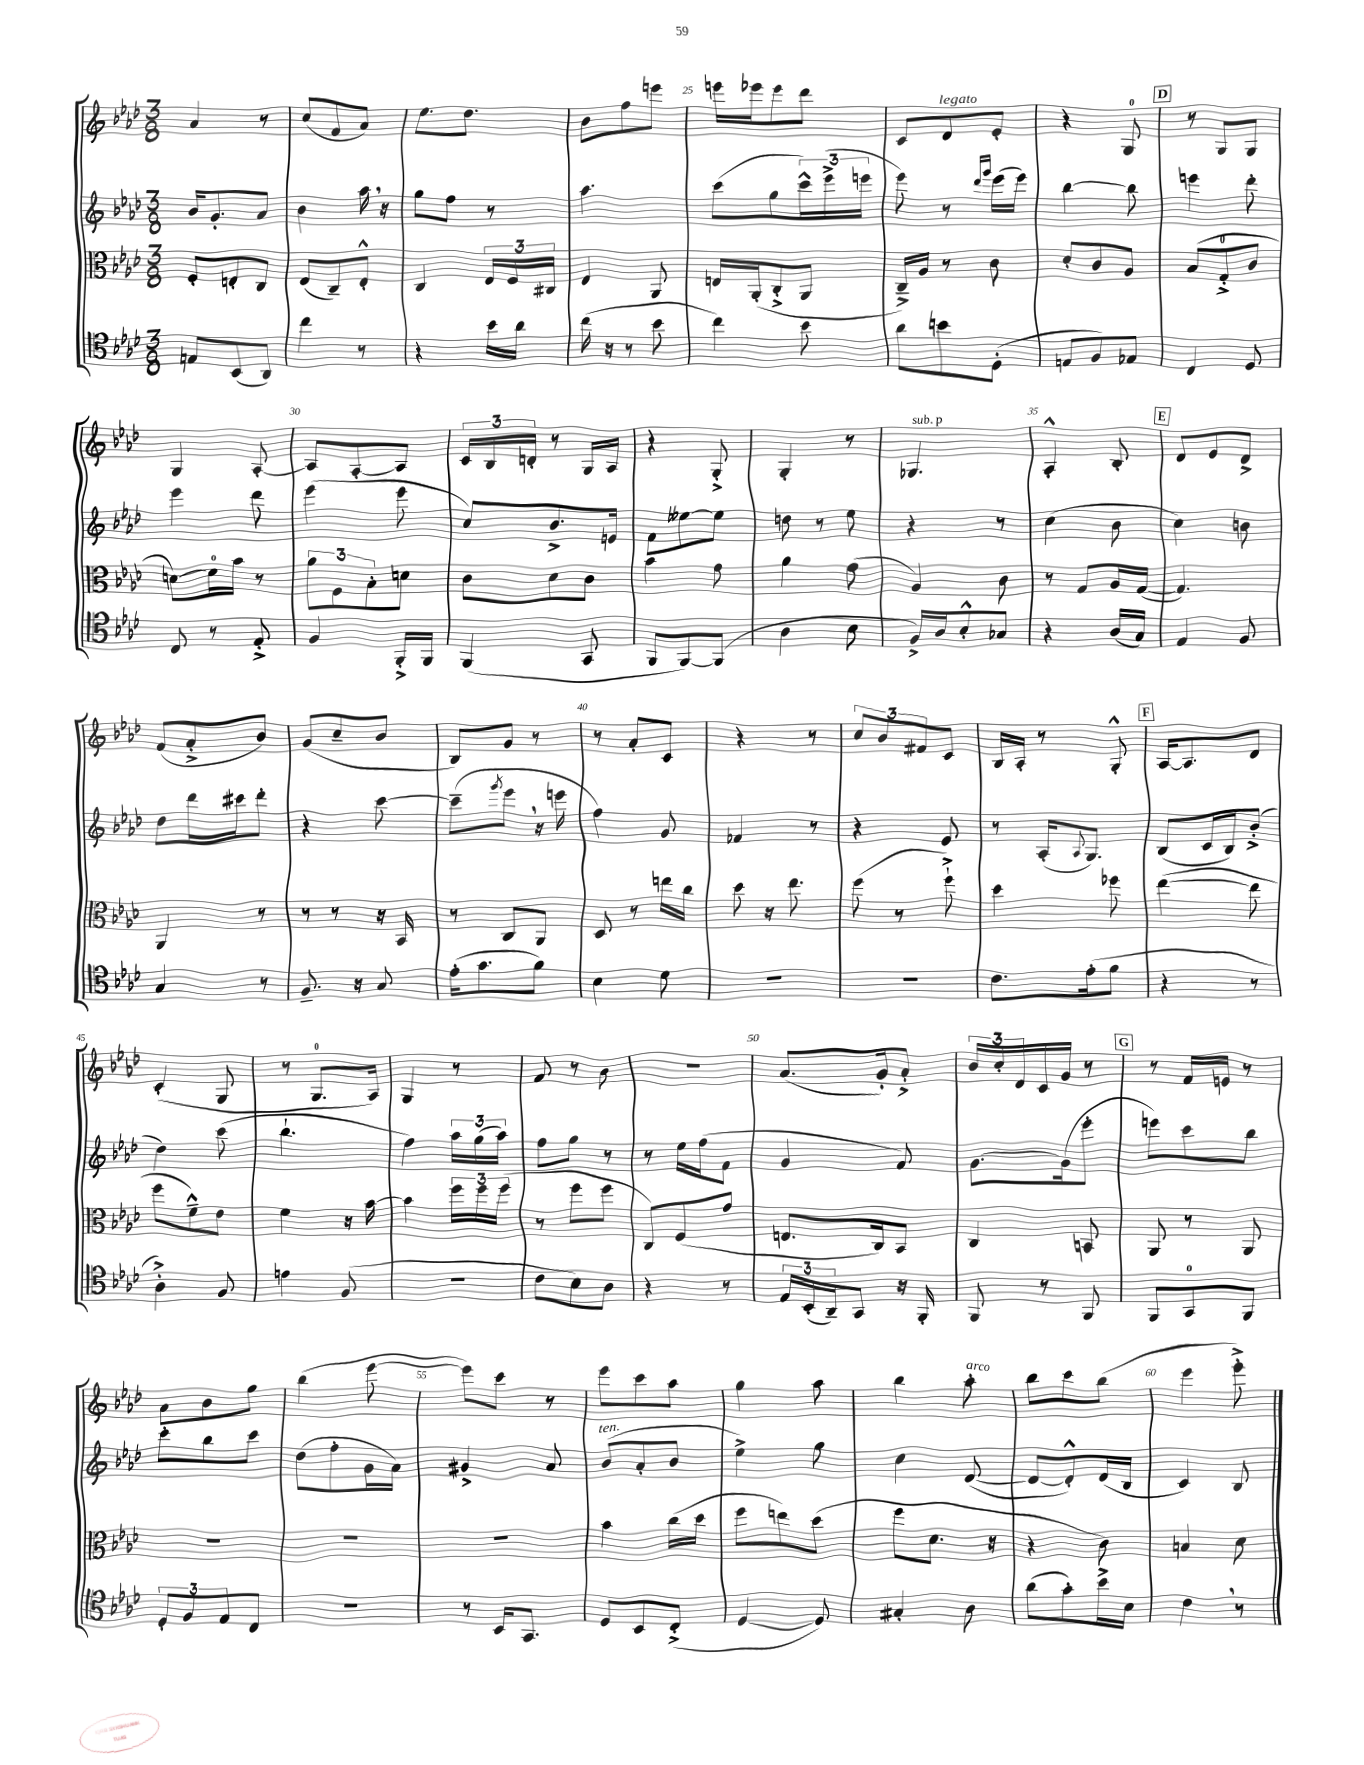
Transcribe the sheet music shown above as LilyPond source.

<<
\new StaffGroup <<
\new Staff = "s0" {
    \clef treble \key aes \major \numericTimeSignature \time 3/8
    aes'4 r8 |
    c''8( f'8 aes'8) |
    ees''8. des''8. |
    bes'8 f''8 e'''8 |
    e'''16 ees'''16 ees'''8 des'''8 |
    c'8 des'8^\markup { \italic "legato" } ees'8-. |
    r4 g8-0 |
    \mark \markup { \box "D" } r8 g8 g8 |
    g4 aes8~-. |
    aes8 aes8~-. aes8 |
    \tuplet 3/2 { c'16 bes16 d'16-. } r8 g16 aes16 |
    r4 g8-.-> |
    g4-. r8 |
    ges4.^\markup { \italic "sub. p" } |
    aes4-.-^ bes8-. |
    \mark \markup { \box "E" } des'8 ees'8 des'8-> |
    f'8( aes'8-.-> bes'8) |
    g'8( c''8-- bes'8 |
    bes8) g'8 r8 |
    r8 aes'8-. c'8 |
    r4 r8 |
    \tuplet 3/2 { c''8 bes'8 fis'8 } c'8 |
    bes16 aes16-. r8 g8-.-^ |
    \mark \markup { \box "F" } aes16~ aes8. des'8 |
    c'4-.( g8 |
    r8 g8.-0 aes16) |
    g4 r8 |
    f'8 r8 bes'8 |
    R4. |
    aes'8.( g'16-.) aes'8-.-> |
    \tuplet 3/2 { bes'16 c''16-. des'16 } c'16 g'16 r8 |
    \mark \markup { \box "G" } r8 f'16 e'16 r8 |
    aes'8 bes'8 g''8 |
    bes''4( ees'''8~ |
    ees'''8) c'''8 r8 |
    ees'''8 c'''8 aes''8 |
    g''4 aes''8 |
    bes''4 aes''8-.^\markup { \italic "arco" } |
    bes''8 c'''8 bes''8( |
    ees'''4 ees'''8-.->) \bar "|." |
}
\new Staff = "s1" {
    \clef treble \key aes \major \numericTimeSignature \time 3/8
    bes'16 g'8.-. aes'8 |
    bes'4 aes''16 \breathe r16 |
    g''8 f''8 r8 |
    aes''4. |
    c'''8( g''8 \tuplet 3/2 { c'''16-^) ees'''16->( e'''16 } |
    ees'''8) r8 \grace { des'''16 g'''16 } ees'''16( ees'''16) |
    bes''4~ bes''8 |
    \mark \markup { \box "D" } e'''4 des'''8-. |
    ees'''4 des'''8 |
    ees'''4( ees'''8 |
    c''8) bes'8.-> e'16 |
    f'8 eeses''8~ eeses''8 |
    d''8 r8 ees''8 |
    r4 r8 |
    c''4( bes'8 |
    \mark \markup { \box "E" } c''4) b'8 |
    des''8 des'''16 cis'''16 des'''8-. |
    r4 c'''8~ |
    c'''8--( \acciaccatura { g'''8 } ees'''8 \breathe r16 e'''16 |
    f''4) g'8 |
    fes'4 r8 |
    r4 ees'8 |
    r8 aes16-.( \appoggiatura { aes8 } g8.) |
    \mark \markup { \box "F" } bes8( c'16 bes16) bes'8-.->( |
    des''4) c'''8( |
    bes''4.-! |
    f''4) \tuplet 3/2 { aes''16 g''16( aes''16) } |
    f''8 g''8 r8 |
    r8 ees''16 f''16( f'8 |
    g'4 f'8) |
    g'8.~ g'16( ees'''8-. |
    \mark \markup { \box "G" } e'''8) c'''8 bes''8 |
    c'''8-. bes''8 c'''8 |
    des''8( f''8-. g'16 aes'16) |
    gis'4-> aes'8 |
    bes'8^\markup { \italic "ten." }( aes'8-. bes'8 |
    ees''4->) g''8 |
    c''4 des'8~( |
    des'8~ des'8-.-^) des'16( bes16 |
    c'4) bes8 \bar "|." |
}
\new Staff = "s2" {
    \clef alto \key aes \major \numericTimeSignature \time 3/8
    f8-. e8-. c8 |
    ees8( c8--) ees8-.-^ |
    c4 \tuplet 3/2 { ees16 f16 cis16 } |
    ees4 aes,8 |
    e16 aes,16-.( c8-.-> aes,8 |
    c16--->) aes16 r8 c'8 |
    des'8-. c'8 aes8 |
    \mark \markup { \box "D" } bes8( g8-0-.-> c'8 |
    d'8~) d'16-0 bes'16 r8 |
    \tuplet 3/2 { aes'8 f8 bes8-. } d'8 |
    c'8 des'8 c'8 |
    bes'4 g'8 |
    aes'4 g'8( |
    aes4) c'8 |
    r8 g8 aes16 g16~( |
    \mark \markup { \box "E" } g4.) |
    aes,4 r8 |
    r8 r8 r16 bes,16 |
    r8 c8 aes,8 |
    des8 r8 e''16 c''16 |
    des''8 r16 ees''8. |
    f''8( r8 f''8-!->) |
    des''4 fes''8 |
    \mark \markup { \box "F" } ees''4~( ees''8 |
    f''8 f'8---^) ees'8 |
    f'4 r16 bes'16~ |
    bes'4 \tuplet 3/2 { f''16 f''16 f''16( } |
    r8 f''8 f''8 |
    c8) f8( g'8 |
    e8. c16) bes,8 |
    c4 b,8 |
    \mark \markup { \box "G" } aes,8 r8 aes,8 |
    R4. |
    R4. |
    R4. |
    bes'4 c''16( des''16 |
    f''8 e''8) des''8( |
    f''8 des'8. r16 |
    r4 c'8) |
    b4 des'8 \bar "|." |
}
\new Staff = "s3" {
    \clef tenor \key aes \major \numericTimeSignature \time 3/8
    e8 bes,8( aes,8) |
    c''4 r8 |
    r4 bes'16 aes'16 |
    c''16( r16 r8 bes'8 |
    c''4) bes'8 |
    aes'8 b'8 des8-.( |
    e8 f8) ees8 |
    \mark \markup { \box "D" } c4 des8 |
    c8 r8 ees8-.-> |
    f4 f,16-.-> f,16 |
    f,4( g,8 |
    f,8 f,8~) f,8( |
    aes4 bes8 |
    f16->) aes16 bes8-.-^ ges8 |
    r4 aes16( g16) |
    \mark \markup { \box "E" } ees4 f8 |
    g4 r8 |
    f8.-- r16 g8 |
    ees'16-.( g'8. f'8) |
    bes4 des'8 |
    R4. |
    R4. |
    c'8. ees'16-.( f'8 |
    \mark \markup { \box "F" } r4 r8 |
    aes4-.->) f8 |
    e'4 f8( |
    R4. |
    c'8 bes8) aes8 |
    r4 r8 |
    \tuplet 3/2 { ees16 bes,16-.( aes,16--) } g,8 r16 f,16-. |
    f,8 r8 f,8 |
    \mark \markup { \box "G" } f,8 g,8-0 f,8 |
    \tuplet 3/2 { des8-. f8 ees8 } c8 |
    R4. |
    r8 bes,16 g,8. |
    des8 bes,8 c8-.->( |
    des4~ des8) |
    gis4-. aes8 |
    aes'8( g'8-.) bes'16-> bes16 |
    c'4 \breathe r8 \bar "|." |
}
>>
>>
\layout { \context { \Score currentBarNumber = #21 \override BarNumber.break-visibility = ##(#f #t #t) barNumberVisibility = #(every-nth-bar-number-visible 5) } }
